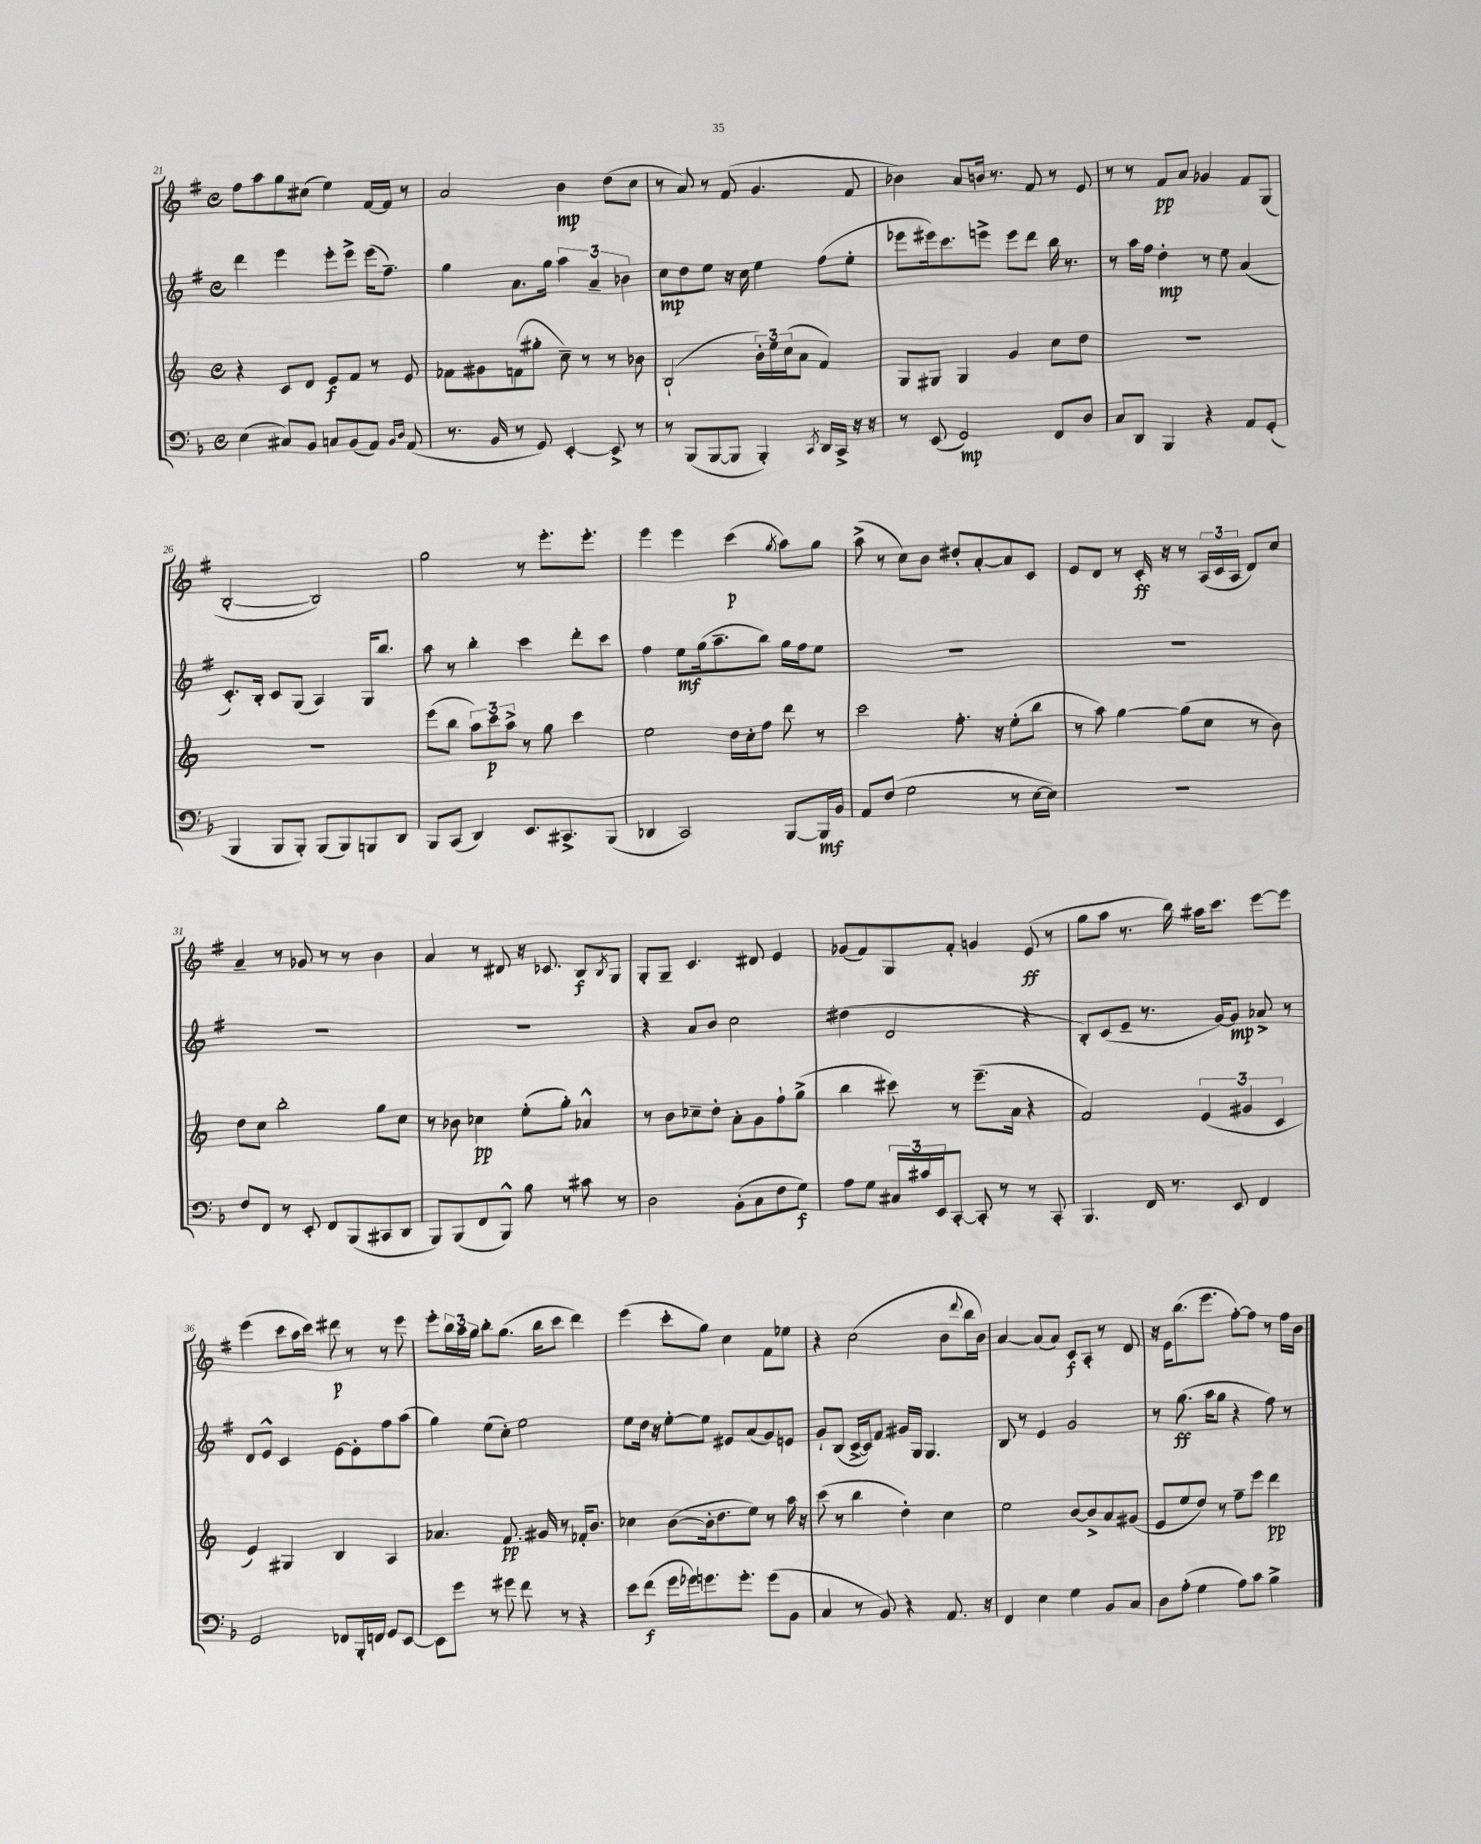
<<
\new StaffGroup <<
\new Staff = "s0" {
    \clef treble \key g \major \defaultTimeSignature \time 4/4
    fis''8 a''8 g''8 cis''8( e''4) fis'16~ fis'16 r8 |
    a'2 b'4\mp d''8( c''8 |
    r8 a'8) r8 fis'8( g'4. fis'8 |
    bes'4) a'8 b'16 r8. fis'8 r8 e'8 |
    r8 r8 fis'8\pp a'8 ges'4 fis'8 g8( |
    b2~-. b2) |
    g''2 r8 e'''8.-. e'''8.-. |
    e'''4 e'''4 c'''4\p( \acciaccatura { g''8 } a''8) g''8 |
    a''8->( r8 c''8) b'8 dis''8-. a'8~-. a'8 c'8 |
    e'8 d'8 r8 c'16-.\ff r16 r8 \tuplet 3/2 { a16( c'16 a16 } d'8) c''8 |
    a'4-- r8 ges'8 r8 r8 b'4 |
    a'4 r8 dis'8 r16 ces'8. b8\f \acciaccatura { b8 } g8 |
    g8-. g8-- c'4. dis'8 e'4 |
    ges'8( fis'8) g8 fis'8-. g'4 e'8\ff( r8 |
    g''8 a''8 r8. b''16) ais''16 c'''8. e'''8~ e'''8 |
    e'''4( c'''8 a''16 c'''16) dis'''8\p r8 r8 e'''8 |
    e'''8-. \tuplet 3/2 { b''16 a''16 g''16 } b''8-. g''8.( b''16 c'''8 d'''4) |
    e'''4( c'''8-. g''8) c''4 fis'8 ees''8 |
    r4 c''2( b'8 \appoggiatura { d'''8 } b''16 b'16) |
    a'4~ a'8( a'8) c'8\f a8-. r8 d'8 |
    r16 e'16 b''8.( e'''8. fis''8~-.) fis''8 r8 fis''16 b'16 \bar "|." |
}
\new Staff = "s1" {
    \clef treble \key g \major \defaultTimeSignature \time 4/4
    d'''4 e'''4 e'''8-. e'''8-> e'''16( fis''8.--) |
    g''4 a'8. g''16 \tuplet 3/2 { a''4 a'4-- bes'4 } |
    c''8\mp d''8 e''8 r16 c''16 e''4 fis''8( e''8-. |
    ees'''8 eis'''16) c'''8. e'''8-> e'''8 d'''8 b''16 r8. |
    r8 a''16 fis''16 d''4-.\mp r8 e''8 a'4( |
    c'8.-.) b16-. c'8 g8( a4) g16 b''8. |
    a''8 r8 b''4-. c'''4 d'''8-. c'''8 |
    fis''4 e''8\mf g''16( a''8.-- b''8) g''16 fis''16 e''8 |
    R1 |
    R1 |
    R1 |
    R1 |
    r4 a'8 b'8 c''2 |
    dis''4( d'2 r4 |
    b8-.) c'8( e'8-- r8. g'16~) g'8\mp aes'8-> r8 |
    d'8 e'8-^ c'4 e'8~ e'8-. fis''8 a''8( |
    g''4) e''8( c''8-.) e''2 |
    e''8 d''16 r16 e''8~-. e''8 eis'8 a'8( g'8) e'8 |
    g'8-! b8( c'16~-> c'16) fis'8 gis'16 g16 g4. |
    b8 r8 e'4 g'2 |
    r8 g''8.\ff( a''16 g''8 r4 fis''8) r8 \bar "|." |
}
\new Staff = "s2" {
    \clef treble \key c \major \defaultTimeSignature \time 4/4
    r4 c'8 d'8 e'8\f f'8 r8 e'8 |
    fes'8 gis'8 f'8( gis''8-. c''8--) r8 r8 bes'8 |
    b2-!( \tuplet 3/2 { b'16-.) e''16 c''16( } a'8 f'4) |
    g8 gis8 gis4 g'4 c''8 d''8 |
    R1 |
    R1 |
    e'''8( b''8 \tuplet 3/2 { a''8) c'''8\p a''8-> } r8 g''8 c'''4 |
    e''2 d''16 c''16-. f''8 d'''8 r8 |
    c'''2 f''8.-. r16 e''8-.( b''8 |
    r8 a''8) g''4~ g''8( c''8 r8 b'8) |
    d''8 c''8 b''2-. g''8 c''8 |
    r8 bes'8 ces''4\pp e''8-.( g''8-.) aes'4-^ |
    r8 b'8 ces''8-- d''8-. a'8-. g'8 f''8-! g''8->( |
    b''4 cis'''8) r8 e'''8.--( a'16 r4 |
    f'2) \tuplet 3/2 { e'4( gis'4 c'4 } |
    e'4) gis4 b4 a4 |
    aes'4. f'8.\pp gis'16 r8 fes'16-. b'8. |
    ces''4 b'8~( b'16-. d''8. e''8) r8 a''16 r16 |
    c'''8( r8 b''4 d''4-.) c''4 |
    e''2 b'8~ b'8-> a'8 gis'8( |
    e'8 e''8 d''8) r8 f''8-- e'''8 d'''4\pp \bar "|." |
}
\new Staff = "s3" {
    \clef bass \key f \major \defaultTimeSignature \time 4/4
    e4( cis8) bes,8 c8 bes,8( a,8) \grace { bes,16 d16 } a,8( |
    r8. bes,16 r8 g,8) e,4~-. e,8-> r8 |
    r8 bes,,8( bes,,8~ bes,,8 bes,,4-.) \acciaccatura { c,8 } d,16 c,16-> r16 r16 |
    r8 e,8( g,2\mp) f,8 d8 |
    c8 d,8 bes,,4 r4 a,8 g,8-.( |
    bes,,4 bes,,8 bes,,8-.) bes,,8( bes,,8) b,,8 d,8 |
    bes,,8 c,8( d,4) e,8. cis,8.-> bes,,8( |
    des,4 c,2) bes,,8~ bes,,16\mf bes,16 |
    a,8 f8( g2 r8 e16~ e16) |
    R1 |
    f8 f,8 r8 e,8-. f,8 bes,,8( cis,8 d,8 |
    bes,,8) bes,,8( f,8 bes,,8-^) bes8 r8 cis'8 r8 |
    d2 bes,8-.( c8 f8 g8\f) |
    a8 g8 \tuplet 3/2 { cis16 cis'16 e,16 } c,8~-. c,8-. r8 r8 c,8-. |
    bes,,4. f,16 r8. e,8 f,4 |
    g,2 fes,8 bes,,16-. f,16 g,8 e,8~ |
    e,8 g'8 r8 gis'8 f'8 r8 r4 |
    e'8 f'8\f( g'16 ges'16) g'8. g'8.-. g'8( bes,8 |
    c4 r8 bes,8) r4 a,8. r16 |
    f,4 e4 g4 bes,8 c8 |
    d8 a8-.( g4 a8) c'8 bes4-> \bar "|." |
}
>>
>>
\layout { \context { \Score currentBarNumber = #21 } }
